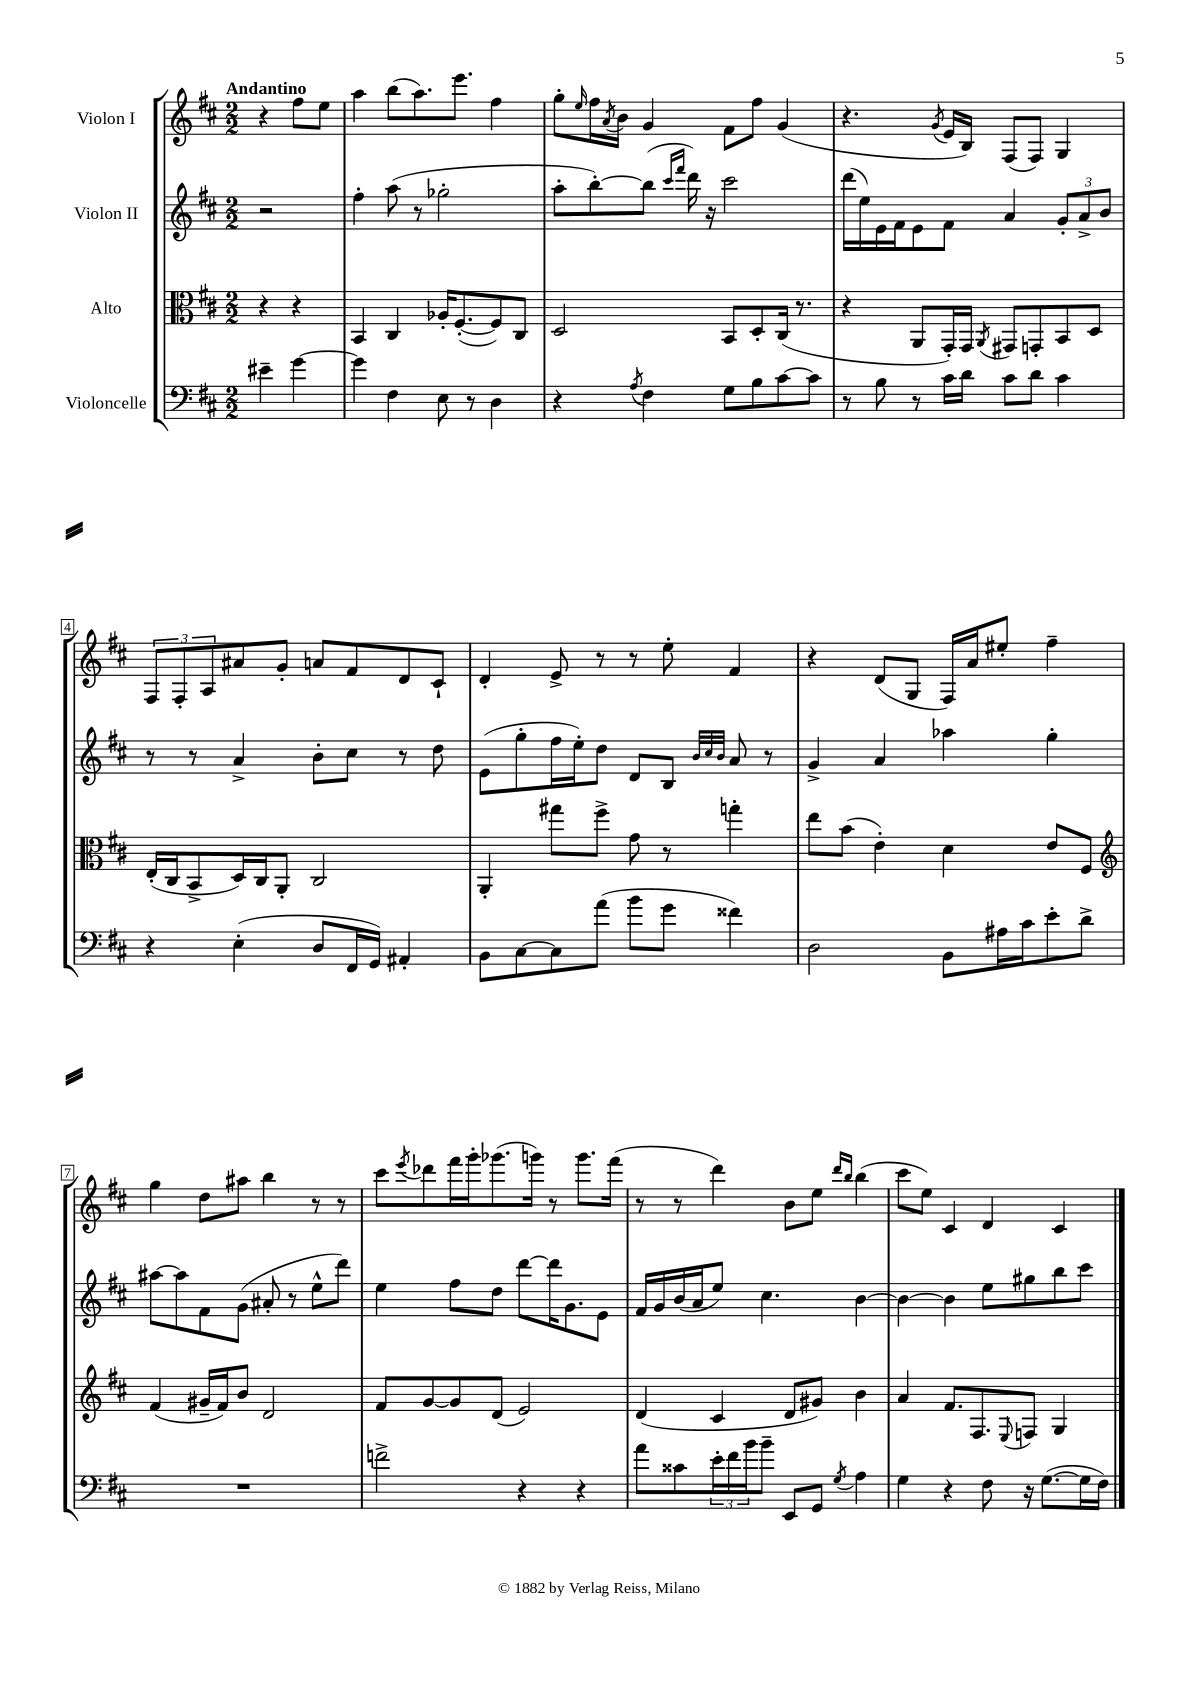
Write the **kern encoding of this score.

**kern	**kern	**kern	**kern
*staff4	*staff3	*staff2	*staff1
*clefF4	*clefC3	*clefG2	*clefG2
*k[f#c#]	*k[f#c#]	*k[f#c#]	*k[f#c#]
*M2/2	*M2/2	*M2/2	*M2/2
4e#~	4r	2r	4r
[4g	4r	.	8ff#
.	.	.	8ee
=	=	=	=
4g]	4BB	4ff#'	4aa
4F#	4C#	(8aa	(8bb
.	.	8r	8.aa)
8E	16A-'	2gg-'	.
.	([8.F#'	.	8.eee
8r	.	.	.
4D	8F#])	.	4ff#
.	8C#	.	.
=	=	=	=
4r	2D	8aa'	8gg'
.	.	.	16qqee
.	.	[8bb')	16ff#
.	.	.	8qa
.	.	.	16b
8qA	.	.	.
4F#	.	(8bb]	4g
.	.	16qqccc#	.
.	.	16qqfff#	.
.	.	16ddd)	.
.	.	16r	.
8G	8BB	2ccc#	8f#
8B	8D'	.	8ff#
[8c#	(16C#	.	(4g
.	8.r	.	.
8c#]	.	.	.
=	=	=	=
8r	4r	(16ddd	4.r
.	.	16ee)	.
8B	.	16e	.
.	.	16f#	.
8r	8AA	8e	.
.	.	.	8qg
16c#	16GG')	8f#	16e
16d	16GG	.	16B)
.	8qAA	.	.
8c#	8GG#	4a	(8F#
8d	8GG'	.	8F#)
4c#	8BB	12g'	4G
.	.	12a^	.
.	8D	.	.
.	.	12b	.
=	=	=	=
4r	(16E'	8r	12F#
.	16C#	.	.
.	.	.	12F#'
.	8BB^	8r	.
.	.	.	12A
(4E'	16D)	4a^	8a#
.	16C#	.	.
.	8AA'	.	8g'
8D	2C#	8b'	8a
16FF#	.	8cc#	8f#
16GG)	.	.	.
4AA#'	.	8r	8d
.	.	8dd	8c#`
=	=	=	=
8BB	4AA'	(8e	4d'
[8C#	.	8gg'	.
8C#]	8gg#	16ff#	8e^
.	.	16ee')	.
(8a	8ff#^	8dd	8r
8b	8g	8d	8r
8g	8r	8B	8ee'
.	.	32qqb	.
.	.	32qqcc#	.
.	.	32qqb	.
4f##)	4gg'	8a	4f#
.	.	8r	.
=	=	=	=
2D	8ee	4g^	4r
.	(8b	.	.
.	4e')	4a	(8d
.	.	.	8G
8BB	4d	4aa-	16F#)
.	.	.	16a
16A#	.	.	8ee#'
16c#	.	.	.
8e'	8e	4gg'	4ff#~
8d^	8F#	.	.
=	=	=	=
*	*clefG2	*	*
1r	(4f#	[8aa#	4gg
.	.	8aa#]	.
.	16g#~	8f#	8dd
.	16f#)	.	.
.	8b	(8g	8aa#
.	2d	8a#'	4bb
.	.	8r	.
.	.	8ee^^	8r
.	.	8ddd)	8r
=	=	=	=
2f^	8f#	4ee	8ccc#
.	.	.	8qeee
.	[8g	.	8ddd-
.	8g]	8ff#	16fff#
.	.	.	16ggg'
.	(8d	8dd	(8.ggg-
4r	2e)	[8ddd	.
.	.	.	16ggg)
.	.	16ddd]	8r
.	.	8.g	.
4r	.	.	8.ggg
.	.	8e	.
.	.	.	(16fff#
=	=	=	=
8a	(4d	16f#	8r
.	.	16g	.
8c##	.	(16b	8r
.	.	16a	.
24e'	4c#	8ee)	4ddd)
24f#	.	.	.
24b	.	.	.
8b~	.	4.cc#	.
8EE	8d	.	8b
8GG	8g#)	.	8ee
.	.	.	16qqddd
8qG	.	.	16qqbb
4A	4b	[4b	(4bb
=	=	=	=
4G	4a	4b_	8ccc#
.	.	.	8ee)
4r	8.f#	4b]	4c#
.	8.F#	.	.
8F#	.	8ee	4d
.	8qqE	.	.
16r	8F	8gg#	.
([8.G	.	.	.
.	4G	8bb	4c#
16G]	.	8ccc#	.
16F#)	.	.	.
==	==	==	==
*-	*-	*-	*-
